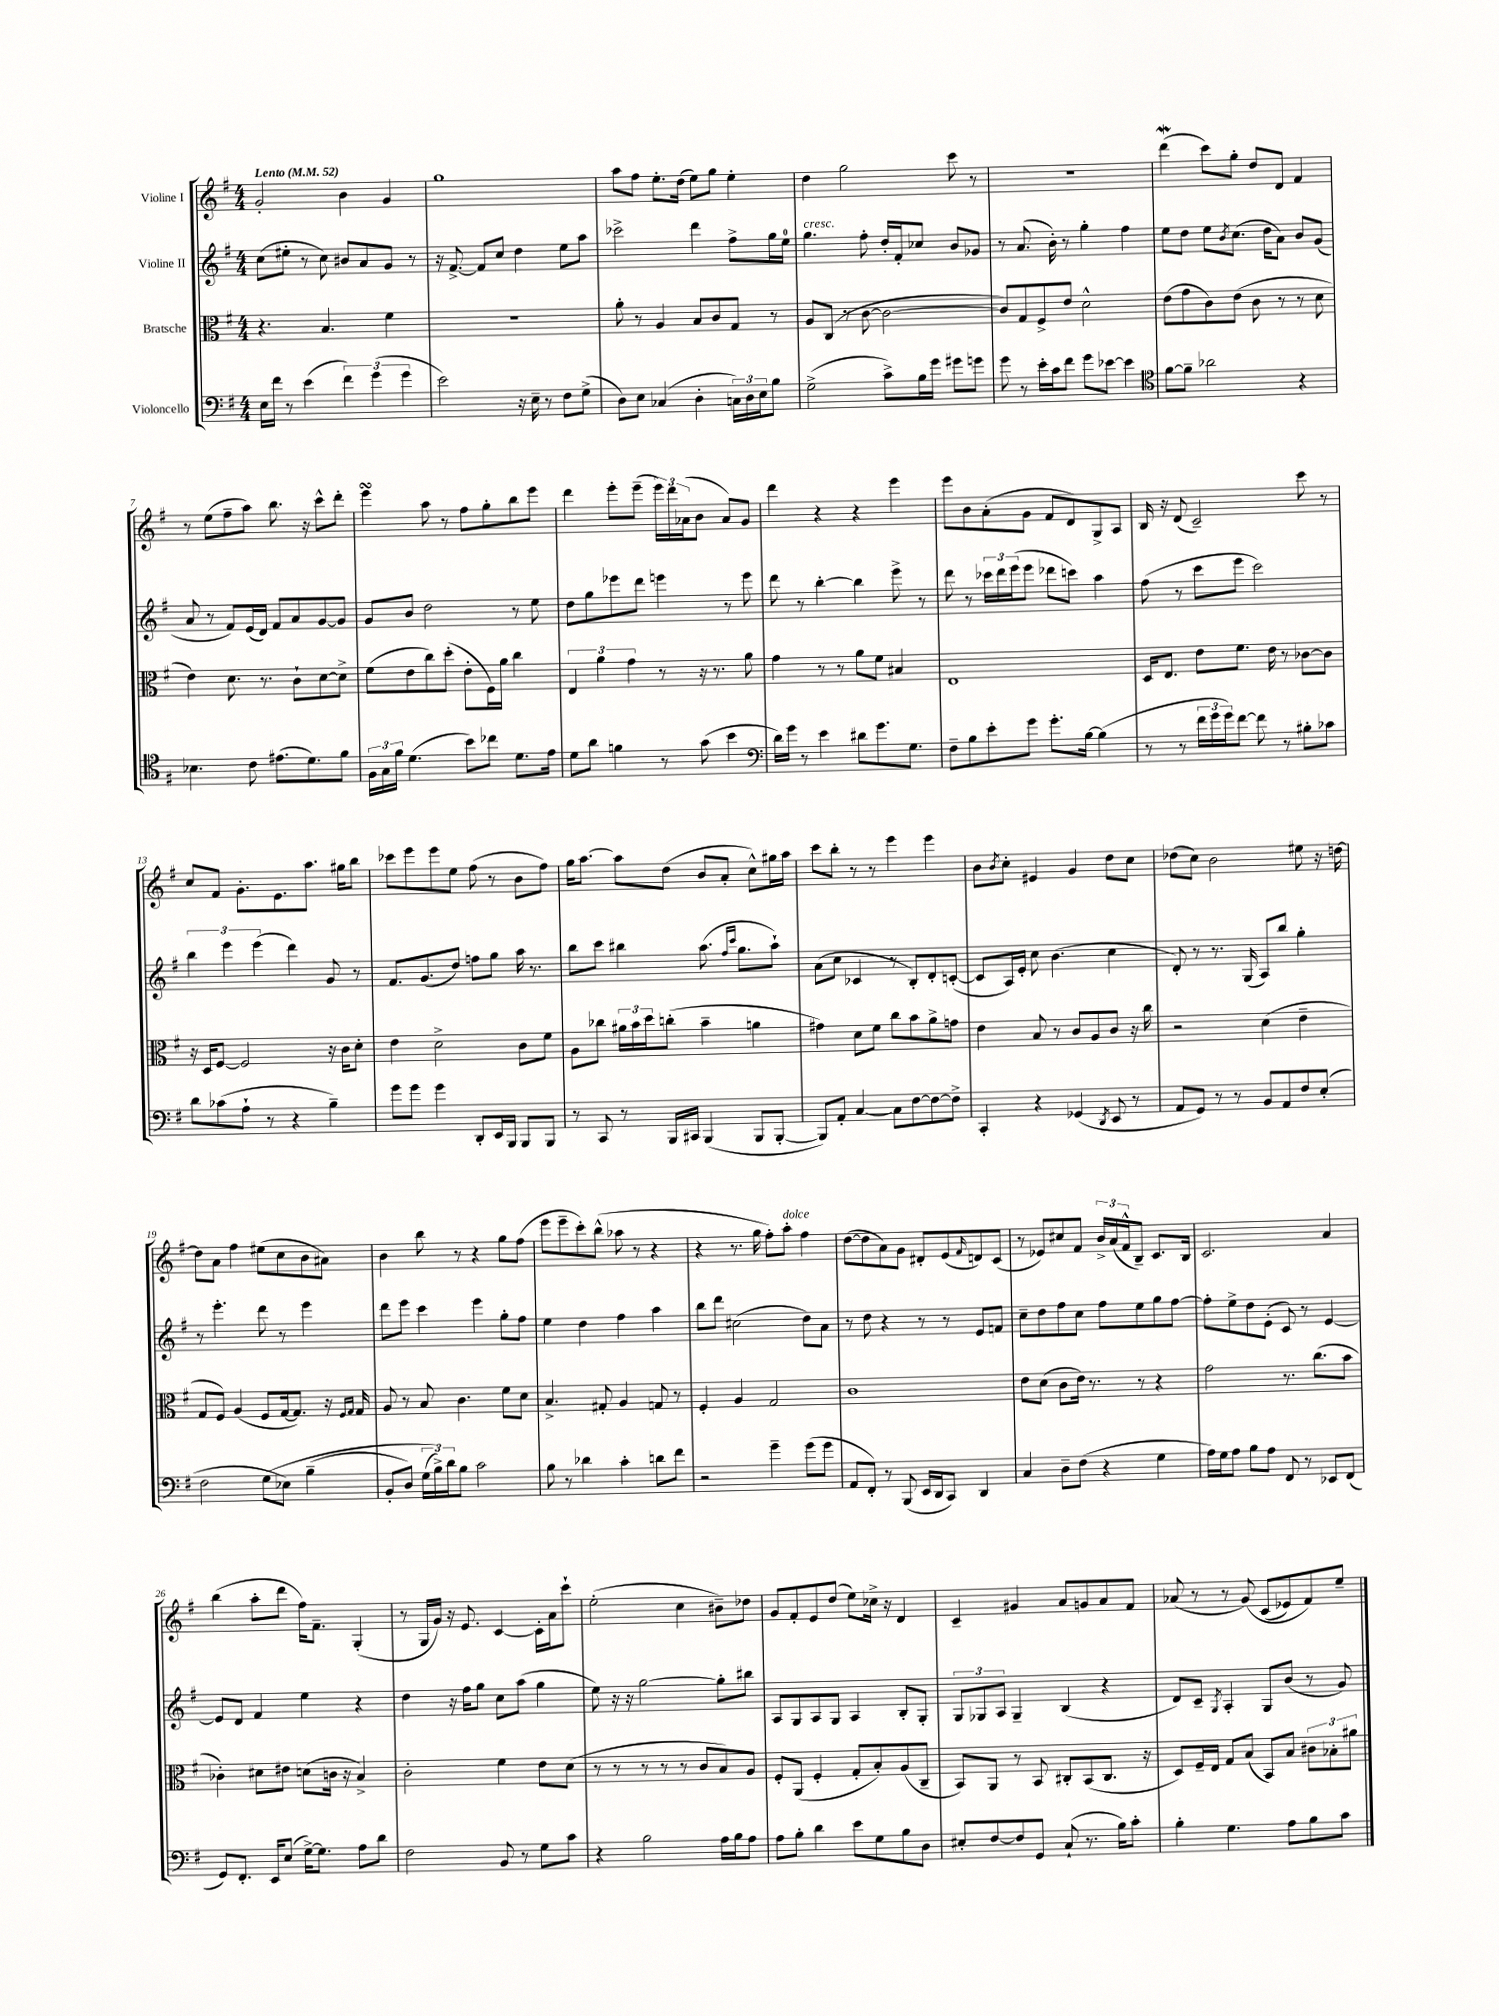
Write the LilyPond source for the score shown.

<<
\new StaffGroup <<
\new Staff = "s0" \with { instrumentName = "Violine I" } {
    \clef treble \key g \major \numericTimeSignature \time 4/4 \tempo "Lento" 4 = 52
    g'2-. b'4 g'4 |
    g''1 |
    a''8 fis''8 e''8.-. d''16( e''8) g''8 e''4-. |
    d''4 g''2 c'''8 r8 |
    R1 |
    d'''4\mordent( c'''8) g''8-. d''8 d'8 fis'4 |
    r8 e''8( fis''8-- a''8) b''8. r16 c'''8-^ d'''8-. |
    e'''4\turn a''8 r8 fis''8 g''8-. b''8 e'''8 |
    d'''4 e'''8-. e'''8--( \tuplet 3/2 { e'''16) d'''16 aes'16( } b'8 aes'8) g'8 |
    d'''4 r4 r4 e'''4 |
    e'''8 b'8 a'8-.( g'8 fis'8 d'8) g8-> a8 |
    b16 r16 d'8( c'2--) c'''8 r8 |
    c''8 fis'8 g'8.-. e'8. a''8. gis''16 b''8 |
    ces'''8 e'''8 e'''8 e''8 fis''8( r8 b'8 fis''8) |
    g''16 a''8.~ a''8 d''8( b'8 a'8-. c''8-^) gis''16 a''16 |
    c'''8 b''8-. r8 r8 e'''4 e'''4 |
    b'8 \acciaccatura { b'8 } c''8-. eis'4 g'4 d''8 c''8 |
    des''8( c''8) b'2 eis''8 r16 d''16~ |
    d''8 a'8 fis''4 eis''8( c''8 b'8 ais'8) |
    b'4 b''8 r8 r4 g''8 fis''8( |
    e'''8 e'''8-- c'''8-.) b''8-^( aes''8 r8 r4 |
    r4 r8. g''16 fis''8-.) a''8-.^\markup { \italic "dolce" } fis''4 |
    d''8~( d''8 a'8) g'8 dis'8-. e'8( \grace { fis'16 } d'8) c'8( |
    r8 ees'8) cis''8 fis'8 \tuplet 3/2 { b'16-> a'16( fis'16-^ } b8--) c'8. b16 |
    c'2. a'4 |
    b''4( a''8-. d'''8 fis''16) fis'8.-- g4-.( |
    r8 g16 g'16) r16 e'8. c'4~ c'16-. a'16 c'''8-! |
    e''2-.( c''4 bis'8--) des''8 |
    g'8 fis'8-. e'8 d''8( e''8) ces''16-> r16 d'4 |
    c'4-- gis'4 a'8 g'8 a'8 fis'8 |
    aes'8( r8 r8 g'8)\( c'8( ees'8) fis'8\) e''8-- \bar "|." |
}
\new Staff = "s1" \with { instrumentName = "Violine II" } {
    \clef treble \key g \major \numericTimeSignature \time 4/4
    c''8( eis''8-. r8 c''8) bis'8 a'8 g'8 r8 |
    r16 fis'8.~-> fis'8 c''8 d''4 e''8 a''8 |
    ces'''2-> d'''4 fis''8-> g''16 e''16-0 |
    g''4.^\markup { \italic "cresc." } fis''8-. d''16-. fis'16-. ces''8 b'8 ges'8 |
    r8 a'8.( b'16-.) r8 g''4-. fis''4 |
    e''8 d''8 e''8 \acciaccatura { b'8 } c''8.( d''16 a'8) b'8 g'8( |
    a'8 r8 fis'8) e'16( d'16) fis'8 a'8 g'8~ g'8 |
    g'8 b'8 d''2 r8 e''8 |
    d''8 g''8 ees'''8 d'''8 e'''4 r8 e'''8 |
    d'''8 r8 b''4~-. b''4 e'''8-> r8 |
    d'''8 r8 \tuplet 3/2 { ces'''16 d'''16 e'''16( } e'''8 des'''8 c'''8) a''4 |
    fis''8( r8 c'''8 e'''8 c'''2) |
    \tuplet 3/2 { b''4 e'''4 e'''4( } d'''4) g'8 r8 |
    fis'8. g'8.( d''8) f''8 g''8 a''16 r8. |
    b''8 c'''8 bis''4 a''8.( \grace { fis''16 c'''16 } g''8. a''8-!) |
    a'8( c''8 ces'4 r8 b8-.) d'8-. c'8~-.( |
    c'8 a16) e'16-. c''8 b'4.( c''4 |
    d'8-.) r8 r8. g16( a8) b''8 g''4-. |
    r8 e'''4.-. d'''8 r8 e'''4 |
    d'''8 e'''8 c'''4 e'''4 g''8-. fis''8 |
    e''4 d''4 fis''4 a''4 |
    b''8 d'''8 cis''2( d''8) a'8 |
    r8 d''8 r4 r8 r8 e'8 f'8 |
    c''8-- d''8 fis''8 c''8 fis''8 e''8 g''8 fis''8~ |
    fis''8-. e''8-> d''8 e'8-.( c'8) r8 e'4~ |
    e'8 d'8 fis'4 e''4 r4 |
    d''4 r16 fis''16 g''8 c''8 a''8( g''4 |
    e''8) r16 r16 g''2~ g''8-. bis''8 |
    a8 g8 a8 g8 a4 b8-. g8-. |
    \tuplet 3/2 { g8 ges8 a8 } ges4-- b4( r4 |
    d'8) c'8-- \acciaccatura { g8 } a4-. g8 b'8( r8 g'8) \bar "|." |
}
\new Staff = "s2" \with { instrumentName = "Bratsche" } {
    \clef alto \key g \major \numericTimeSignature \time 4/4
    r4. b4. fis'4 |
    R1 |
    a'8-. r8 a4 b8 c'8 g8 r8 |
    a8 c8( r8 c'8~ c'2~ |
    c'8) g8 fis8-> e'8 d'2-^ |
    e'8( g'8 c'8) e'8( c'8 r8 r8 d'8 |
    e'4) d'8. r8. c'8-! d'8~ d'8-> |
    fis'8( e'8 c''8) d''8-.( e'8-. fis16) a'16 c''4 |
    \tuplet 3/2 { e4 a'4 g'4 } r8 r16 r8. a'8 |
    g'4 r8 r8 a'8 fis'8 bis4 |
    e1 |
    d16 e8. e'8 fis'8. e'16 r8 ces'8~ ces'8 |
    r16 d16 fis8~ fis2 r16 c'16 d'8-. |
    e'4 d'2-> c'8 fis'8 |
    a8 ces''8 \tuplet 3/2 { ais'16 b'16 d''16 } c''8-.( b'4-- a'4 |
    gis'4) d'8 fis'8 c''8 b'8 a'8-> g'8 |
    e'4 b8 r8 c'8 a8 c'8 r16 c''16 |
    r2 d'4( e'4-- |
    g8 fis8) a4( fis8 g16~ g8.) r16 \grace { fis16 g16 } g16 |
    a8 r8 b8 c'4. fis'8 d'8 |
    b4.-> gis8-. a4 g8 r8 |
    fis4-. a4 g2 |
    c'1 |
    e'8 d'8( c'8 e'16) r8. r8 r4 |
    g'2 r8. c''8.( b'8 |
    ces'4-.) dis'8 eis'8 d'8( c'16 r16 b4->) |
    c'2-. fis'4 e'8 d'8( |
    r8 r8 r8 r8 r8 c'8 b8) a8 |
    fis8-. a,8( fis4-. g8-. b8-.) a8( c8-- |
    b,8) a,8 r8 b,8 cis8-. b,8( cis8. r16 |
    d8) fis16-- e16 g8 b8( b,8) b8 \tuplet 3/2 { cis'8 bes8-. ais'8 } \bar "|." |
}
\new Staff = "s3" \with { instrumentName = "Violoncello" } {
    \clef bass \key g \major \numericTimeSignature \time 4/4
    e16 fis'16 r8 e'4( \tuplet 3/2 { fis'4) g'4( g'4 } |
    e'2) r16 e16-- r8 fis8 g8->( |
    d8) e8 ces4( d4-. \tuplet 3/2 { c16) d16 e16 } b8 |
    g2->( c'8->) b16 g'16 gis'8 g'8 |
    g'8 r8 e'16-. c'16 fis'8 g'8 ees'8~ ees'4 |
    \clef tenor fis'8~ fis'8-- aes'2 r4 |
    bes4. c'8 eis'8.( d'8.) fis'8 |
    \tuplet 3/2 { fis16 g16 fis'16 } d'4.( b'8) ces''8 d'8. e'16 |
    d'8 a'8 f'4 r8 g'8( b'4 |
    \clef bass d'16) g'16 r8 e'4 dis'8 g'8. g8. |
    fis8-- b8 e'8-. g'8 g'8.-. b16~ b4( |
    r8 r8 \tuplet 3/2 { fis'16 g'16 g'16) } fis'8~ fis'8 r8 bis8-. ces'8 |
    d'8 ces'8( a8-! r8 r4 b4--) |
    g'8 g'8 g'4 d,8-. e,16 b,,16 b,,8 b,,8 |
    r8 c,8 r8 b,,16 cis,16 b,,4( b,,8 b,,8~-. |
    b,,8) a,8-. c4~ c8 fis8~ fis8~ fis8-> |
    c,4-. r4 ges,4( \acciaccatura { d,8 } e,8 r8 |
    a,8 g,8) r8 r8 b,8 a,8 fis8 e8-.( |
    fis2 g8\( ees8) b4--( |
    b,8-. d8) \tuplet 3/2 { g16( b16->)\) d'16 } b8 c'2 |
    b8 r8 des'4 c'4-. d'8 fis'8 |
    r2 g'4-- g'8( g'8 |
    a,8 fis,8-.) r8 b,,8( e,16 d,16 c,8) d,4 |
    c4 d8-- fis8( r4 g4 |
    a16) g16 a8 b8 a8 fis,8 r8 ees,8 fis,8( |
    g,8) fis,8.-. e,16 e8( g16~->) g8. a8 d'8 |
    fis2 b,8 r8 g8 c'8 |
    r4 b2 a16 b16 a8 |
    a8 b8-. d'4 e'8 g8 b8 d8 |
    eis8-. fis8~ fis8 g,8 c8-!( r8. b16) c'8-. |
    b4-. g4. a8 b8 c'8 \bar "|." |
}
>>
>>
